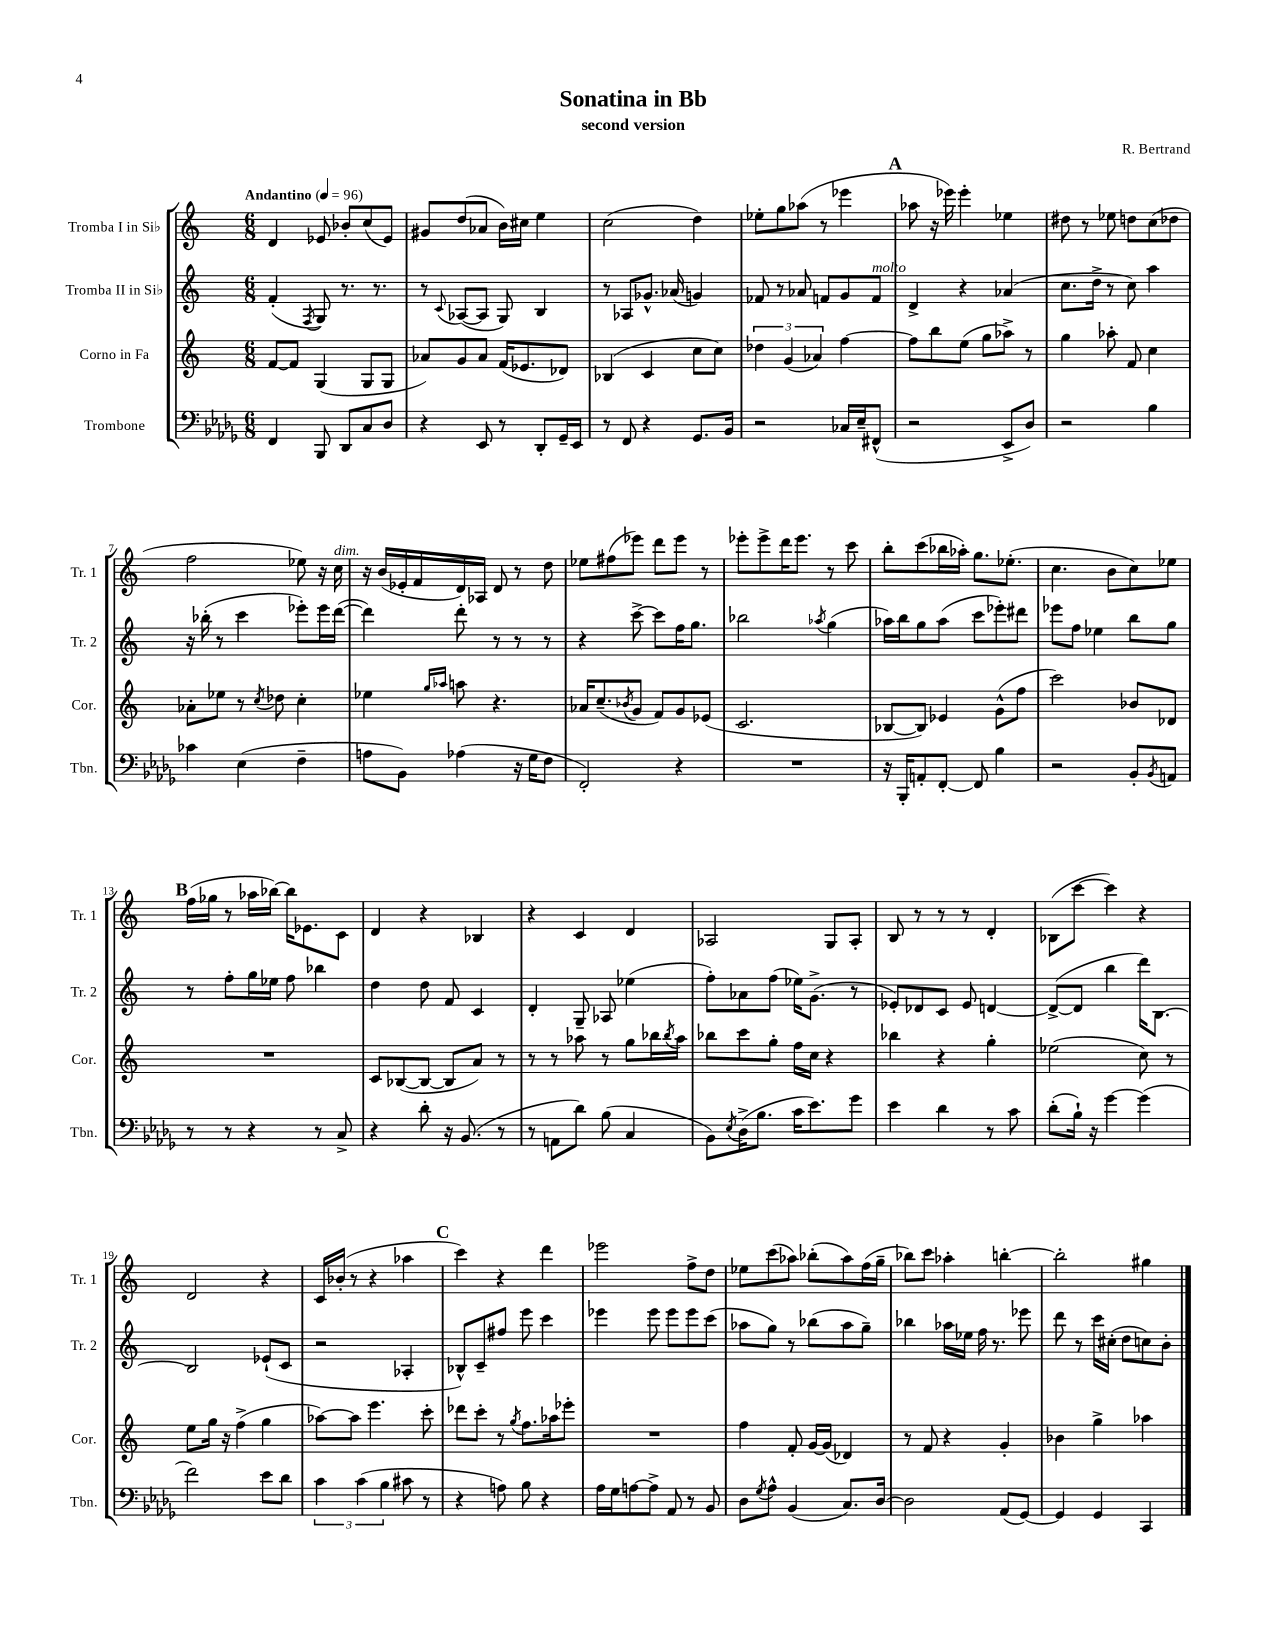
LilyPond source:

\header { title = "Sonatina in Bb" composer = "R. Bertrand" subtitle = "second version" }
<<
\new StaffGroup <<
\new Staff = "s0" \with { instrumentName = "Tromba I in Sib" shortInstrumentName = "Tr. 1" } {
    \clef treble \key c \major \numericTimeSignature \time 6/8 \tempo "Andantino" 4 = 96
    d'4 ees'8 bes'8-. c''8( ees'8) |
    gis'8 d''8( aes'8 b'16) cis''16 e''4 |
    c''2( d''4) |
    ees''8-. g''8 aes''8( r8 ees'''4 |
    \mark \markup { \bold "A" } aes''8 r16 ees'''16) ees'''4-. ees''4 |
    dis''8 r8 ees''8 d''8 c''8( des''8 |
    f''2 ees''8) r16 c''16^\markup { \italic "dim." } |
    r16 b'16( ees'16-. f'16 d'16) aes16 d'8 r8 d''8 |
    ees''8 fis''8( ees'''8) d'''8 ees'''8 r8 |
    ees'''8-. ees'''8-> d'''16 ees'''8. r8 c'''8 |
    b''8-. c'''8( bes''16 aes''16-.) g''8. ees''8.-.( |
    c''4. b'8 c''8) ees''8 |
    \mark \markup { \bold "B" } f''16( ges''16 r8 aes''16 bes''16~) bes''16 ees'8. c'8 |
    d'4 r4 bes4 |
    r4 c'4 d'4 |
    aes2 g8 aes8-. |
    b8 r8 r8 r8 d'4-. |
    bes8( c'''8~ c'''4) r4 |
    d'2 r4 |
    c'16 bes'16-.( r8 r4 aes''4 |
    \mark \markup { \bold "C" } c'''4) r4 d'''4 |
    ees'''2 f''8-> d''8 |
    ees''8 c'''8( aes''8) bes''8-.( aes''8) f''16( g''16-- |
    bes''8) c'''8 aes''4-. b''4~-. |
    b''2-. gis''4 \bar "|." |
}
\new Staff = "s1" \with { instrumentName = "Tromba II in Sib" shortInstrumentName = "Tr. 2" } {
    \clef treble \key c \major \numericTimeSignature \time 6/8
    f'4-.( \acciaccatura { f8 } g8) r8. r8. |
    r8 \appoggiatura { c'8 } aes8~( aes8 g8) b4 |
    r8 aes8 ges'8.-^ aes'16( g'4) |
    fes'8 r8 aes'8 f'8 g'8 f'8^\markup { \italic "molto" } |
    \mark \markup { \bold "A" } d'4-> r4 aes'4( |
    c''8. d''16-> r8 c''8) a''4 |
    r16 bes''16-.( r8 c'''4 ees'''8-.) ees'''16 d'''16~( |
    d'''4) d'''8-. r8 r8 r8 |
    r4 c'''8~-> c'''8 f''16 g''8. |
    bes''2 \acciaccatura { aes''8 } g''4( |
    aes''16) b''16 g''8 aes''8( c'''8 ees'''8-.) dis'''8 |
    ees'''8 f''8 ees''4 b''8 g''8 |
    \mark \markup { \bold "B" } r8 f''8-. g''16 ees''16 f''8 bes''4 |
    d''4 d''8 f'8 c'4 |
    d'4-. g8-- aes8 ees''4( |
    f''8-.) aes'8 f''8( ees''16) g'8.->( r8 |
    ees'8-.) des'8 c'8 ees'8 d'4~ |
    d'8~->( d'8 b''4 d'''16) b8.~ |
    b2 ees'8-!( c'8 |
    r2 aes4-. |
    \mark \markup { \bold "C" } bes8-^) c'8-- fis''8 e'''8 c'''4 |
    ees'''4 ees'''8 ees'''8 ees'''8 c'''8( |
    aes''8 g''8) r8 bes''8( aes''8 g''8--) |
    bes''4 aes''16 ees''16 f''16 r8. ees'''8 |
    d'''8 r8 c'''16 cis''16-.( d''8 c''8) b'8-. \bar "|." |
}
\new Staff = "s2" \with { instrumentName = "Corno in Fa" shortInstrumentName = "Cor." } {
    \clef treble \key c \major \numericTimeSignature \time 6/8
    f'8~ f'8 g4( g8 g8 |
    aes'8) g'8 aes'8 f'16( ees'8. des'8) |
    bes4( c'4 c''8 c''8) |
    \tuplet 3/2 { des''4 g'4( aes'4) } f''4~ |
    \mark \markup { \bold "A" } f''8 b''8 e''8( g''8 aes''8->) r8 |
    g''4 aes''8-. f'8 c''4 |
    aes'8-. ees''8 r8 \acciaccatura { c''8 } des''8 c''4-. |
    ees''4 \grace { g''16 aes''16 } a''8 r4. |
    aes'16 c''8.--( \acciaccatura { bes'8 } g'8 f'8) g'8 ees'8( |
    c'2. |
    bes8~ bes8) ees'4 g'8-^( f''8 |
    c'''2) bes'8 des'8 |
    \mark \markup { \bold "B" } R2. |
    c'8 bes8~( bes8~ bes8 a'8) r8 |
    r8 r8 aes''8 r8 g''8 bes''16 \acciaccatura { bes''8 } aes''16 |
    bes''8 c'''8 g''8-. f''16 c''16 r4 |
    bes''4 r4 g''4-. |
    ees''2( c''8) r8 |
    e''8 g''16 r16 f''4->( g''4 |
    aes''8~) aes''8 e'''4. c'''8-. |
    \mark \markup { \bold "C" } des'''8 c'''8-. r8 \acciaccatura { g''8 } f''8. aes''16 ees'''8-. |
    R2. |
    f''4 f'8-. g'16~ g'16( des'4) |
    r8 f'8 r4 g'4-. |
    bes'4 g''4-> aes''4 \bar "|." |
}
\new Staff = "s3" \with { instrumentName = "Trombone" shortInstrumentName = "Tbn." } {
    \clef bass \key des \major \numericTimeSignature \time 6/8
    f,4 bes,,8 des,8 c8 des8 |
    r4 ees,8 r8 des,8-. ges,16-- ees,16 |
    r8 f,8 r4 ges,8. bes,16 |
    r2 ces16 ees16-- fis,8-^( |
    \mark \markup { \bold "A" } r2 ees,8-> des8) |
    r2 bes4 |
    ces'4 ees4( f4-- |
    a8 bes,8) aes4( r16 ges16 f8 |
    f,2-.) r4 |
    R2. |
    r16 bes,,16-. a,8-. f,8~-. f,8 bes4 |
    r2 bes,8-. \acciaccatura { bes,8 } a,8 |
    \mark \markup { \bold "B" } r8 r8 r4 r8 c8-> |
    r4 des'8-. r16 bes,8.( r8 |
    r8 a,8 des'8) bes8( c4 |
    bes,8) \acciaccatura { ees8 } des16->( bes8. c'16 ees'8.) ges'8 |
    ees'4 des'4 r8 c'8 |
    des'8-.( bes16-!) r16 ges'4~ ges'4( |
    f'2) ees'8 des'8 |
    \tuplet 3/2 { c'4 c'4( bes4 } cis'8 r8 |
    \mark \markup { \bold "C" } r4 a8) bes8 r4 |
    aes16 ges16 a8~ a8-> aes,8 r8 bes,8 |
    des8 \acciaccatura { ges8 } aes8-^ bes,4( c8.) des16~ |
    des2 aes,8( ges,8~) |
    ges,4 ges,4 c,4 \bar "|." |
}
>>
>>
